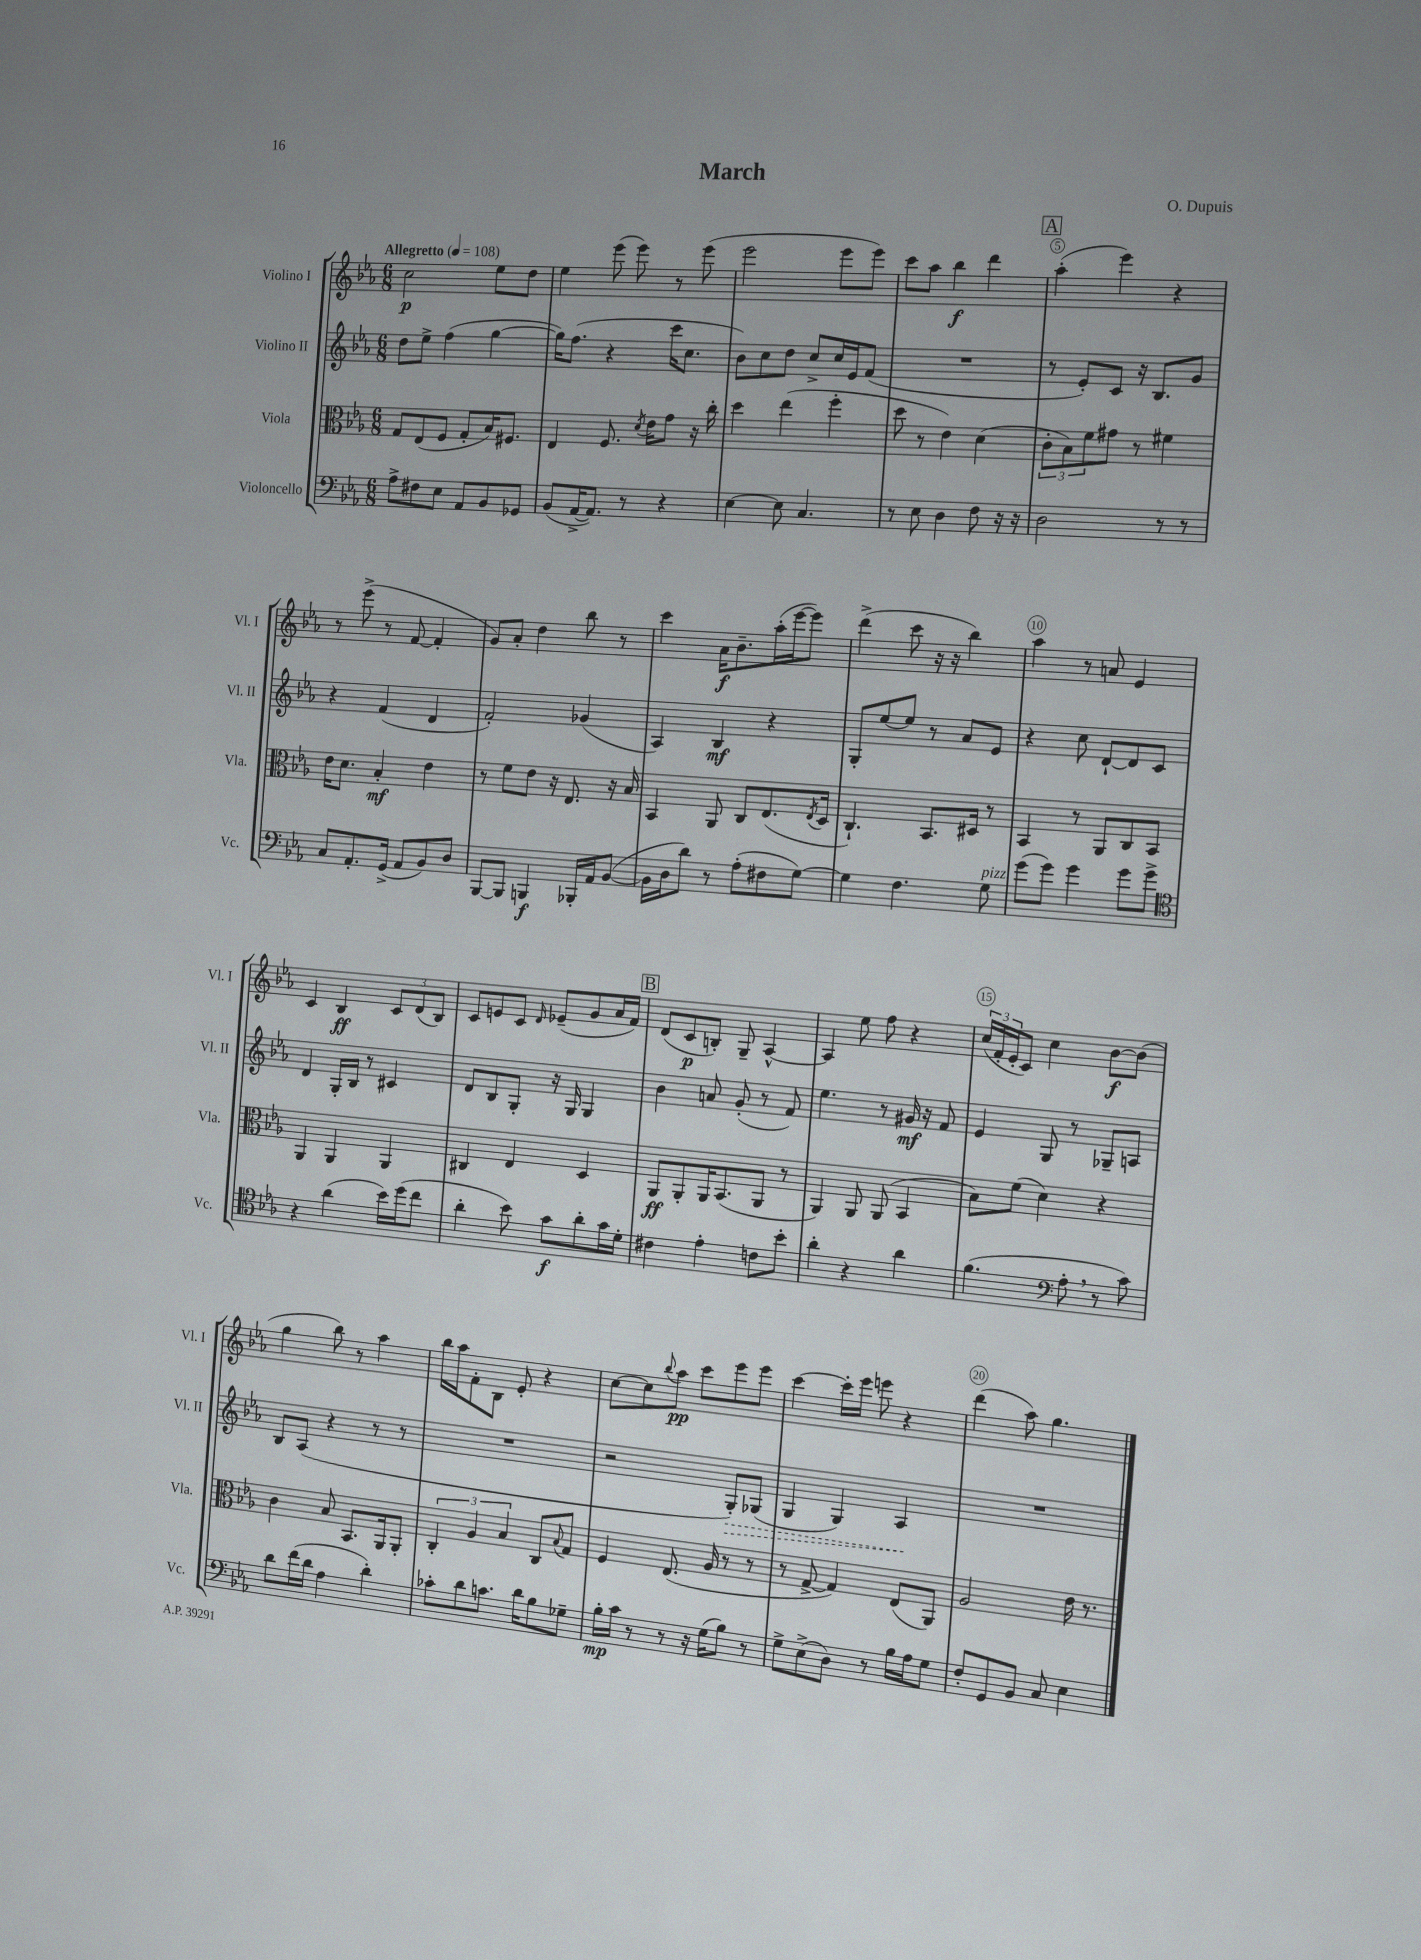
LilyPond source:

\header { title = "March" composer = "O. Dupuis" }
<<
\new StaffGroup <<
\new Staff = "s0" \with { instrumentName = "Violino I" shortInstrumentName = "Vl. I" } {
    \clef treble \key ees \major \numericTimeSignature \time 6/8 \tempo "Allegretto" 4 = 108
    c''2\p ees''8 d''8 |
    ees''4 ees'''8( ees'''8) r8 ees'''8( |
    ees'''2 ees'''8 ees'''8) |
    c'''8 aes''8 bes''4\f d'''4 |
    \mark \markup { \box "A" } aes''4-.( ees'''4) r4 |
    r8 ees'''8->( r8 f'8~ f'4-. |
    g'8) aes'8-. d''4 bes''8 r8 |
    c'''4 aes'16\f bes'8.-- aes''16-.( ees'''16~ ees'''8) |
    d'''4->( c'''8 r16 r16 bes''4) |
    aes''4 r8 a'8 ees'4 |
    c'4 bes4\ff \tuplet 3/2 { c'8 d'8( bes8) } |
    c'8 e'8 c'8 \grace { d'16 } ees'8--( g'8 aes'16 f'16) |
    \mark \markup { \box "B" } d'8( c'8\p b8-.) g8-- aes4~-^ |
    aes4 ees''8 f''8 r4 |
    \tuplet 3/2 { c''16( f'16-. ees'16-. } c'8) c''4 bes'8~\f bes'8( |
    g''4 bes''8) r8 aes''4 |
    bes''16 aes''16 f'8-. bes8 ees'8-. r4 |
    c''8~ c''8 \appoggiatura { bes''8 } aes''8\pp c'''8 ees'''8 ees'''8 |
    c'''4~ c'''16-. ees'''16 e'''8 r4 |
    d'''4( aes''8) g''4. \bar "|." |
}
\new Staff = "s1" \with { instrumentName = "Violino II" shortInstrumentName = "Vl. II" } {
    \clef treble \key ees \major \numericTimeSignature \time 6/8
    d''8 ees''8-> f''4( g''4~ |
    g''16) f''8.( r4 c'''16 c''8. |
    bes'8) c''8 d''8 c''8-> c''16 ees'16 f'8( |
    R2. |
    \mark \markup { \box "A" } r8 ees'8-.) c'8 r16 bes8. g'8 |
    r4 f'4( d'4 |
    f'2-.) ges'4( |
    aes4) bes4\mf r4 |
    g8-. ees''8~ ees''8 r8 aes'8 ees'8 |
    r4 c''8 d'8~-! d'8 c'8 |
    d'4 g16-. bes16 r8 cis'4 |
    d'8 bes8 g8-. r16 g16 g4 |
    \mark \markup { \box "B" } bes'4 a'8 g'8-.( r8 f'8) |
    ees''4. r8 gis'16\mf r16 f'8 |
    ees'4 g8 r8 ges8-- a8 |
    bes8 aes8( r4 r8 r8 |
    R2. |
    r2 \once \override Hairpin.style = #'dashed-line g8-.\>) ges8( |
    g4 g4) aes4\! |
    R2. \bar "|." |
}
\new Staff = "s2" \with { instrumentName = "Viola" shortInstrumentName = "Vla." } {
    \clef alto \key ees \major \numericTimeSignature \time 6/8
    g8 ees8( f8 g8-. bes16) fis8. |
    ees4 f8. \acciaccatura { d'8 } ees'16 g'8 r16 c''16-. |
    d''4 ees''4( f''4-. |
    d''8 r8 ees'4) d'4( |
    \mark \markup { \box "A" } \tuplet 3/2 { c'8-. bes8) f'8 } gis'8 r8 fis'4 |
    ees'16 d'8. bes4-.\mf ees'4 |
    r8 f'8 ees'8 r16 ees8. r16 bes16 |
    bes,4 aes,8 c8 ees8.( \acciaccatura { ees8 } d16 |
    c4.-!) bes,8. dis16 r8 |
    bes,4 r8 aes,8 c8 bes,8 |
    aes,4 aes,4 aes,4 |
    cis4 ees4 d4 |
    \mark \markup { \box "B" } aes,8\ff aes,8-. aes,16 bes,8.( aes,8 r8 |
    aes,4) aes,8 aes,8( bes,4 |
    bes8) f'8( d'4) r4 |
    c'4 bes8 bes,8. aes,16 aes,8-. |
    \tuplet 3/2 { c4-. aes4 bes4 } c8 \appoggiatura { bes8 } g8 |
    f4 ees8.( aes16 r8 r8 |
    r8 g8~-> g4) ees8( aes,8) |
    aes2 ees'16 r8. \bar "|." |
}
\new Staff = "s3" \with { instrumentName = "Violoncello" shortInstrumentName = "Vc." } {
    \clef bass \key ees \major \numericTimeSignature \time 6/8
    aes8-> fis8 ees8 aes,8 bes,8 ges,8 |
    bes,8( aes,16~-> aes,8.) r8 r4 |
    ees4~ ees8 c4. |
    r8 ees8 d4 f8 r16 r16 |
    \mark \markup { \box "A" } d2 r8 r8 |
    c8 aes,8.-. g,16->( aes,8 bes,8) d8 |
    bes,,8~ bes,,8 b,,4\f bes,,16-. aes,16 bes,8~( |
    bes,16 d16 d'8) r8 aes8-.( fis8 g8~) |
    g4 f4. g8^\markup { \italic "pizz." } |
    g'8( g'8) g'4 g'8 g'8-> |
    \clef tenor r4 aes'4( bes'16) d''16( c''8 |
    aes'4-. bes'8) g'8\f aes'8-. g'16 d'16-. |
    \mark \markup { \box "B" } cis'4 ees'4-. c'8 bes'8-. |
    aes'4-. r4 aes'4 |
    f'4.( \clef bass aes8-. \breathe r8 c'8) |
    d'8 f'16( d'16 aes4 d'4-.) |
    ces'8-. d'8 c'8. d'16 bes8 ges8-- |
    bes16-.\mp c'16 r8 r8 r16 g16( bes8) r8 |
    g8-> ees8->( d8) r8 bes16 aes16 g8 |
    f8-. g,8 bes,8 c8 ees4 \bar "|." |
}
>>
>>
\layout { \context { \Score \override BarNumber.break-visibility = ##(#f #t #t) barNumberVisibility = #(every-nth-bar-number-visible 5) \override BarNumber.stencil = #(make-stencil-circler 0.1 0.3 ly:text-interface::print) } }
